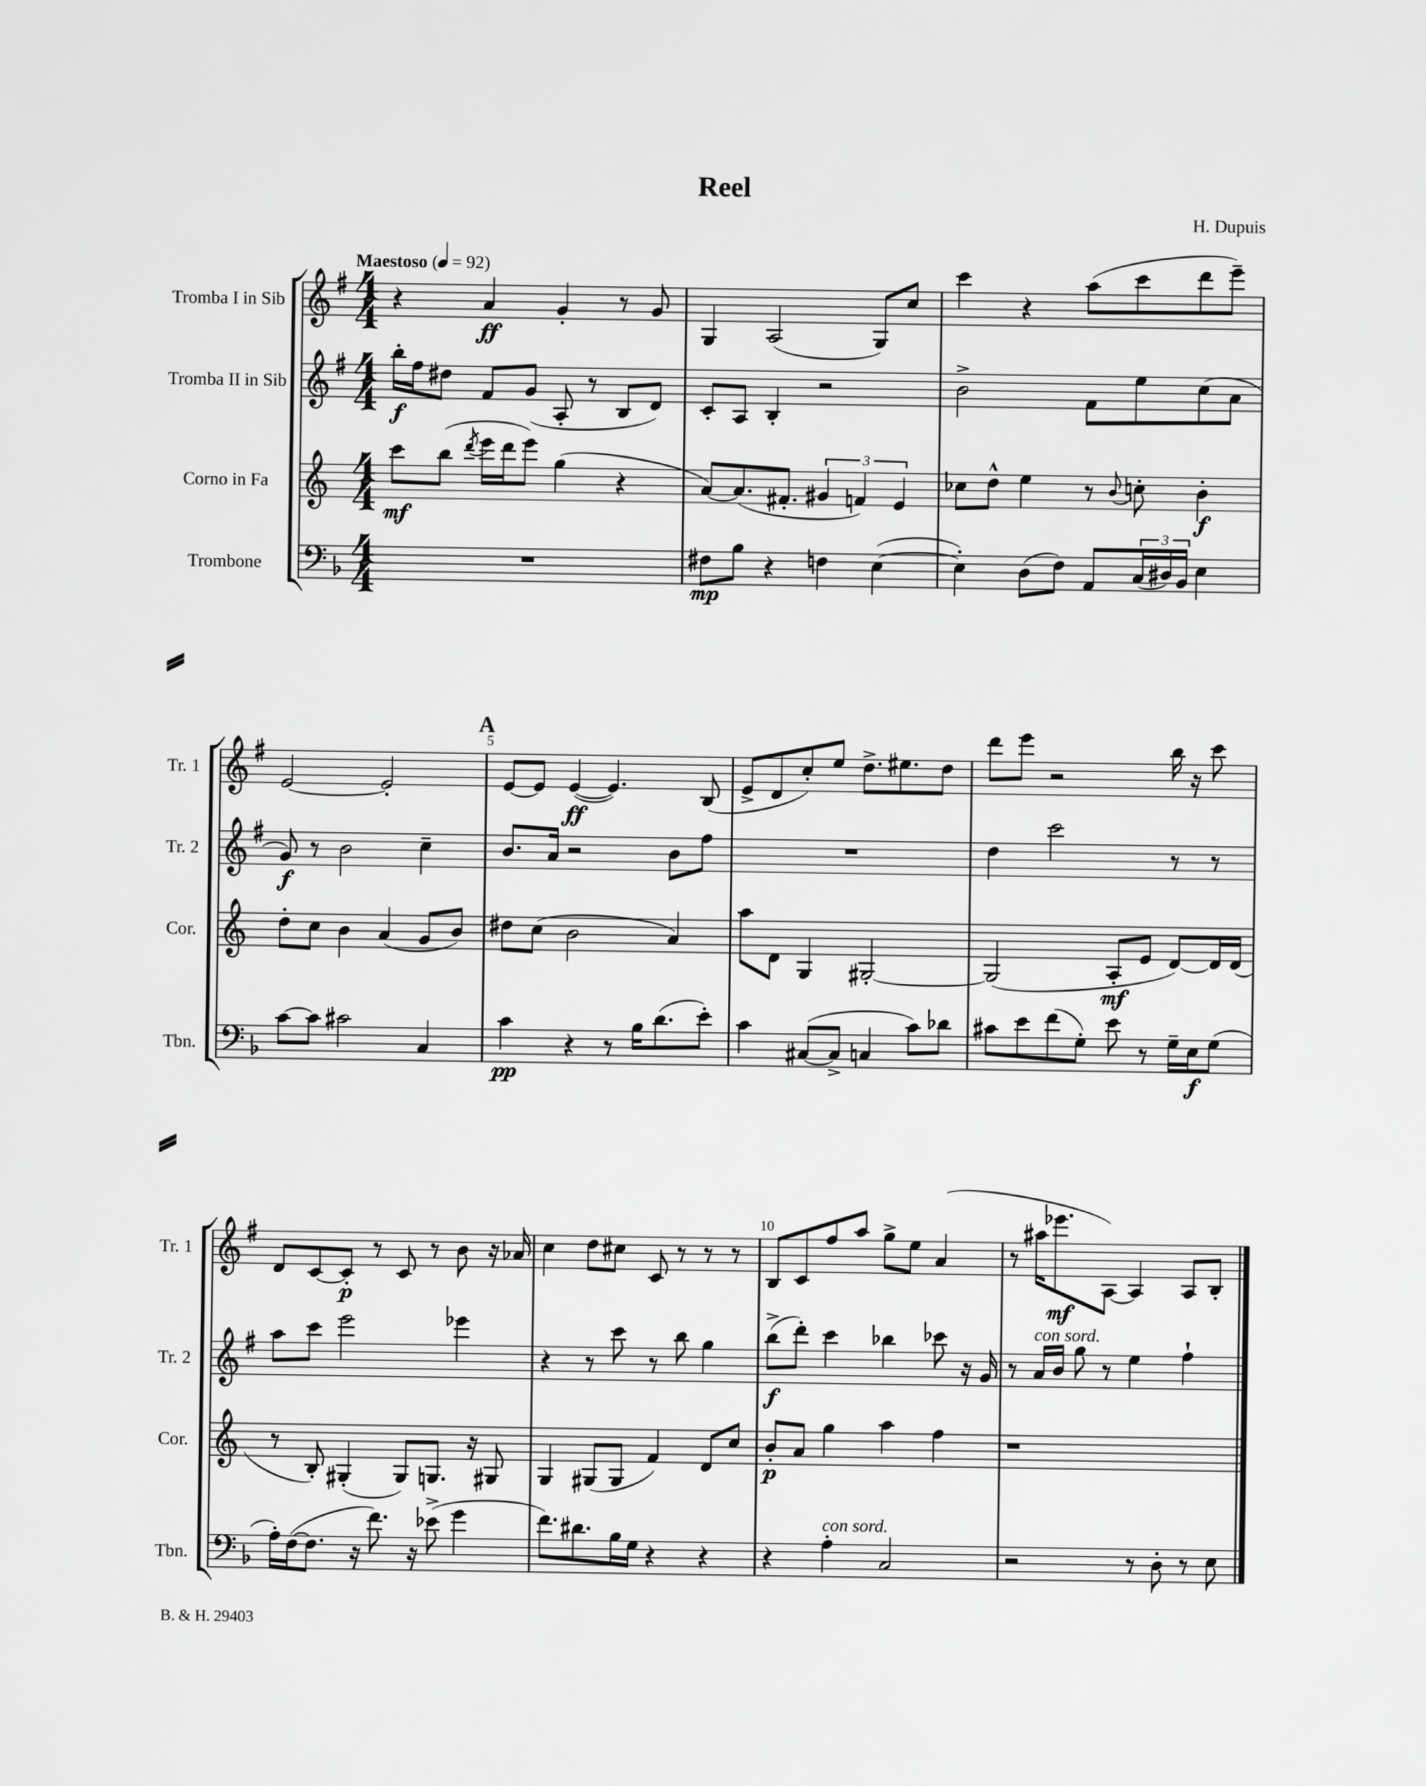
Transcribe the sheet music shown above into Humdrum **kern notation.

**kern	**kern	**kern	**kern
*staff4	*staff3	*staff2	*staff1
*clefF4	*clefG2	*clefG2	*clefG2
*k[b-]	*k[]	*k[f#]	*k[f#]
*M4/4	*M4/4	*M4/4	*M4/4
*MM92	*MM92	*MM92	*MM92
1r	8ccc	16bb'	4r
.	.	16ff#	.
.	(8bb	8dd#	.
.	8qddd	.	.
.	16eee	8f#	4a
.	16ddd	.	.
.	8eee)	(8g	.
.	(4gg	8A'	4g'
.	.	8r	.
.	4r	8B	8r
.	.	8d)	8g
=	=	=	=
8F#	[8a)	8c'	4G
8B-	(8.a]	8A	.
4r	.	4B'	(2A
.	8.f#'	.	.
4F	6g#	2r	.
.	6f)	.	.
([4E	.	.	8G)
.	6e	.	.
.	.	.	8cc
=	=	=	=
4E'])	8cc-	2b^	4ccc
.	8dd^^	.	.
(8D	4ee	.	4r
8F)	.	.	.
8AA	8r	8f#	(8aa
.	8qqb	.	.
(24C	8cc'	8ee	8ccc
24D#)	.	.	.
24BB-	.	.	.
4E	4b'	(8cc	8ddd
.	.	8a	8eee~)
=	=	=	=
[8c	8dd'	8g)	[2e
8c]	8cc	8r	.
2c#	4b	2b	.
.	(4a	.	2e']
4C	8g	4cc~	.
.	8b)	.	.
=	=	=	=
4c	8dd#	8.b	[8e
.	(8cc	.	8e]
.	.	16a	.
4r	2b	2r	([4e
8r	.	.	4.e])
16B-	.	.	.
(8.d	.	.	.
.	4a)	8b	.
8e')	.	8ff#	(8B
=	=	=	=
4c	8aa	1r	8e^
.	8d	.	8d
([8C#	4G	.	8cc')
8C#^]	.	.	8ee
4C	[2G#'	.	8.dd^
.	.	.	8.ee#
8c)	.	.	.
8d-	.	.	8dd
=	=	=	=
8c#	(2G#]	4dd	8ddd
8e	.	.	8eee
(8f	.	2ccc	2r
8G')	.	.	.
8e	8A'	.	.
8r	8e	.	.
16G~	[8d)	8r	16bb
16E	.	.	16r
(8G	16d]	8r	8ccc
.	(16d	.	.
=	=	=	=
16A')	8r	8aa	8d
([16F	.	.	.
8.F]	8B')	8ccc	[8c
.	(4G#'	2eee	8c']
16r	.	.	.
8.f)	.	.	8r
.	8G#)	.	8c
16r	.	.	.
(8e-^	8.G	.	8r
4g	.	4eee-	8b
.	16r	.	.
.	8G#	.	16r
.	.	.	16a-
=	=	=	=
8.f)	4G	4r	4cc
8.d#	.	.	.
.	(8G#	8r	8dd
16B-	8G#	8ccc	8cc#
16G	.	.	.
4r	4f)	8r	8c
.	.	8bb	8r
4r	8d	4gg	8r
.	8cc	.	8r
=	=	=	=
4r	8b'	(8bb^	8B
.	8a	8ddd')	8c
4A'	4gg	4ccc	8ff#
.	.	.	8aa
2C	4aa	4bb-	8gg^
.	.	.	8ee
.	4ff	8ccc-	(4a
.	.	16r	.
.	.	16g	.
=	=	=	=
2r	1r	8r	8r
.	.	16a	16aa#
.	.	16b	8.eee-
.	.	8gg	.
.	.	8r	[8A)
8r	.	4ee	4A]
8D'	.	.	.
8r	.	4ff#`	8A
8E	.	.	8B'
==	==	==	==
*-	*-	*-	*-
